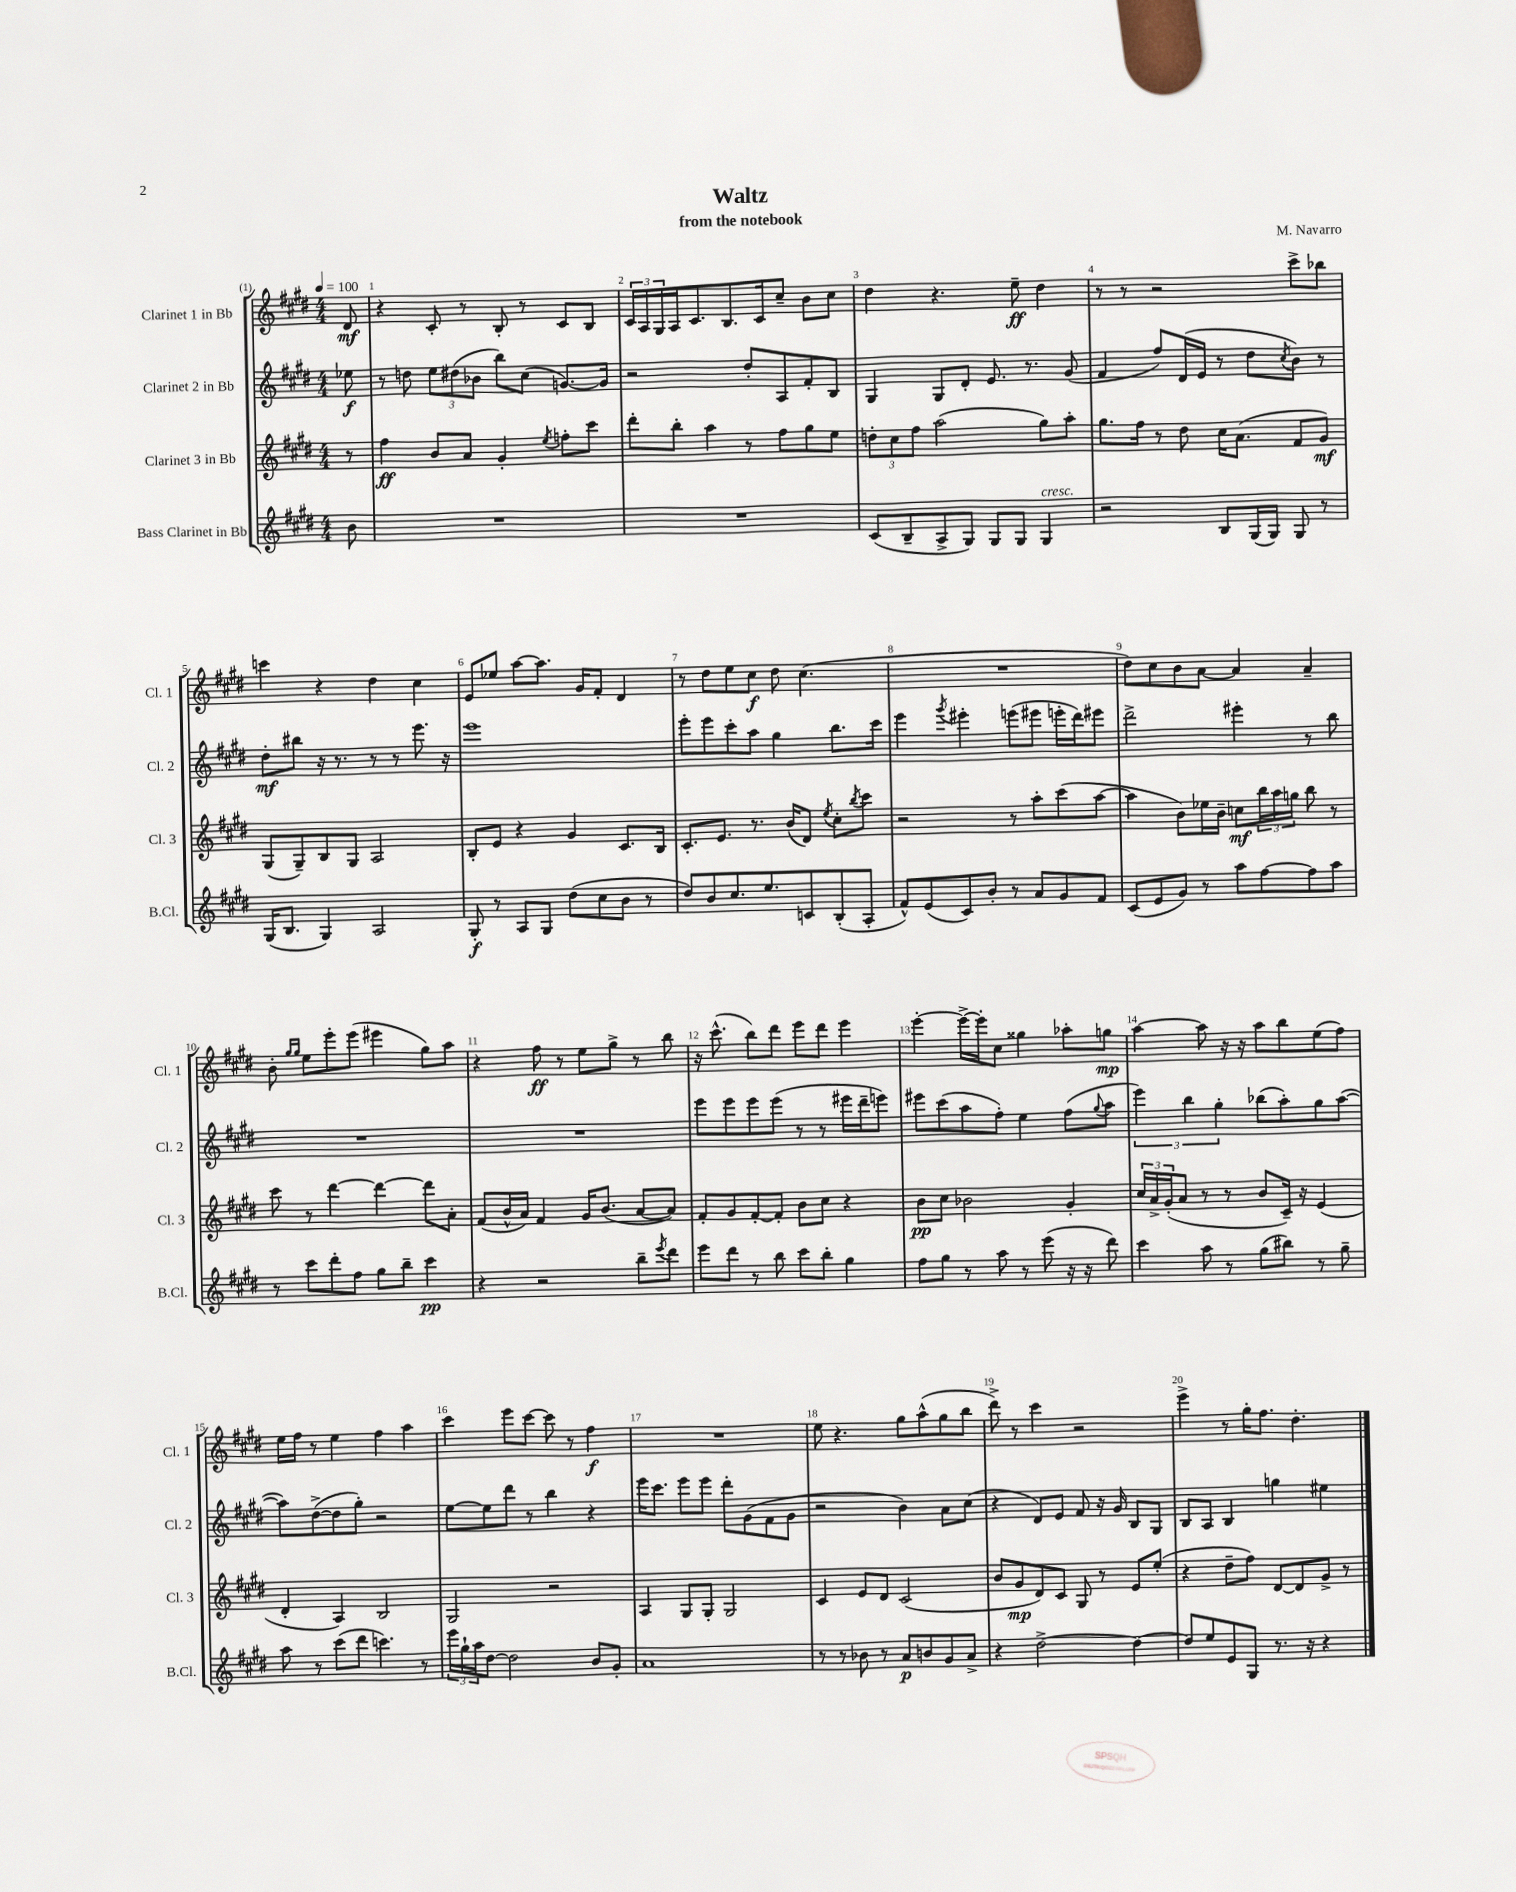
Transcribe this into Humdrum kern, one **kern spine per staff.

**kern	**dynam	**kern	**dynam	**kern	**dynam	**kern	**dynam
*part4	*part4	*part3	*part3	*part2	*part2	*part1	*part1
*staff4	*staff4	*staff3	*staff3	*staff2	*staff2	*staff1	*staff1
*I"Bass Clarinet in Bb	*	*I"Clarinet 3 in Bb	*	*I"Clarinet 2 in Bb	*	*I"Clarinet 1 in Bb	*
*I'B.Cl.	*	*I'Cl. 3	*	*I'Cl. 2	*	*I'Cl. 1	*
*clefG2	*	*clefG2	*	*clefG2	*	*clefG2	*
*k[f#c#g#d#]	*	*k[f#c#g#d#]	*	*k[f#c#g#d#]	*	*k[f#c#g#d#]	*
*M4/4	*	*M4/4	*	*M4/4	*	*M4/4	*
*MM100	*	*MM100	*	*MM100	*	*MM100	*
=	=	=	=	=	=	=	=
8b\	.	8r	.	8ee-X\	f	8d#/	mf
=1	=1	=1	=1	=1	=1	=1	=1
1r	.	4ff#\	ff	8r	.	4r	.
.	.	.	.	8ddn\	.	.	.
.	.	8b/L	.	12ee\L	.	8c#'/	.
.	.	.	.	(12dd#X\	.	.	.
.	.	8a/J	.	.	.	8r	.
.	.	.	.	12b-X\J	.	.	.
.	.	4g#'/	.	8bb\L)	.	8B'/	.
.	.	.	.	(8cc#\J	.	8r	.
.	.	8qee/	.	.	.	.	.
.	.	8ffn'\L	.	[8.gn/L)	.	8c#/L	.
.	.	8ccc#\J	.	.	.	8B/J	.
.	.	.	.	16g/Jk]	.	.	.
=2	=2	=2	=2	=2	=2	=2	=2
1r	.	8ddd#'\L	.	2r	.	24c#/LL	.
.	.	.	.	.	.	24A/	.
.	.	.	.	.	.	24G#/	.
.	.	8bb'\J	.	.	.	16A/J	.
.	.	.	.	.	.	8.c#/	.
.	.	4aa\	.	.	.	.	.
.	.	.	.	.	.	8.B/	.
.	.	8r	.	8dd#'/L	.	.	.
.	.	.	.	.	.	16c#/k	.
.	.	8ff#\L	.	8A/	.	8cc#~/J	.
.	.	8gg#\	.	8f#'/	.	8b\L	.
.	.	8ee\J	.	8B/J	.	8cc#\J	.
=3	=3	=3	=3	=3	=3	=3	=3
(8c#/L	.	12ddn'\L	.	4G#/	.	4dd#\	.
.	.	12cc#\	.	.	.	.	.
8B~/	.	.	.	.	.	.	.
.	.	12ff#\J	.	.	.	.	.
8A^/	.	(2aa\	.	8G#/L	.	4.r	.
8G#/J)	.	.	.	8d#'/J	.	.	.
8G#/L	.	.	.	8.e/	.	.	.
8G#/J	.	.	.	.	.	8ee~\	ff
.	.	.	.	8.r	.	.	.
!LO:TX:a:i:t=cresc.	!	!	!	!	!	!	!
4G#/	.	8gg#\L)	.	.	.	4dd#\	.
.	.	8aa'\J	.	(8g#/	.	.	.
=4	=4	=4	=4	=4	=4	=4	=4
2r	.	8.gg#\L	.	4f#/	.	8r	.
.	.	.	.	.	.	8r	.
.	.	16ff#\Jk	.	.	.	.	.
.	.	8r	.	8ff#/L)	.	2r	.
.	.	8dd#\	.	(16d#/L	.	.	.
.	.	.	.	16e/JJ	.	.	.
8B/L	.	16cc#\KL	.	8r	.	.	.
.	.	(8.a\J	.	.	.	.	.
(16G#/L	.	.	.	8dd#\L	.	.	.
16G#/JJ)	.	.	.	.	.	.	.
.	.	.	.	8qcc#/	.	.	.
8G#/	.	8f#/L	.	8b\J)	.	8ccc#^\L	.
8r	.	8g#/J)	mf	8r	.	8bb-X\J	.
!!LO:LB:g=z
=5	=5	=5	=5	=5	=5	=5	=5
(16G#/KL	.	(8G#/L	.	8dd#'\L	mf	4cccn\	.
8.B/J	.	.	.	.	.	.	.
.	.	8G#~/)	.	8bb#X\J	.	.	.
4G#/)	.	8B/	.	16r	.	4r	.
.	.	.	.	8.r	.	.	.
.	.	8G#/J	.	.	.	.	.
2A/	.	2A/	.	8r	.	4dd#\	.
.	.	.	.	8r	.	.	.
.	.	.	.	8.eee\	.	4cc#\	.
.	.	.	.	16r	.	.	.
=6	=6	=6	=6	=6	=6	=6	=6
8G#'/	f	8B'/L	.	1eee	.	8e/L	.
8r	.	8e/J	.	.	.	8ee-X/J	.
8A/L	.	4r	.	.	.	[8aa\L	.
8G#/J	.	.	.	.	.	8.aa\J]	.
(8dd#\L	.	4g#/	.	.	.	.	.
.	.	.	.	.	.	16g#/KL	.
8cc#\	.	.	.	.	.	8f#'/J	.
8b\J	.	8.c#/L	.	.	.	4d#/	.
8r	.	.	.	.	.	.	.
.	.	16B/Jk	.	.	.	.	.
=7	=7	=7	=7	=7	=7	=7	=7
8dd#/L)	.	8.c#'/L	.	8eee'\L	.	8r	.
8b/	.	.	.	8eee\	.	8dd#\L	.
.	.	8.e/J	.	.	.	.	.
8.cc#/	.	.	.	8ccc#'\	.	8ee\	.
.	.	8.r	.	8aa\J	.	8cc#\J	f
8.ee/	.	.	.	.	.	.	.
.	.	.	.	4gg#\	.	8dd#\	.
.	.	(16b/KL	.	.	.	.	.
8cn/	.	8d#/J)	.	.	.	(4.cc#\	.
.	.	8qee/	.	.	.	.	.
(8B'/	.	8cc#'\L	.	8.bb\L	.	.	.
.	.	8qbb/	.	.	.	.	.
8A'/J	.	8ccc#\J	.	.	.	.	.
.	.	.	.	16ccc#\Jk	.	.	.
=8	=8	=8	=8	=8	=8	=8	=8
8f#^^/L)	.	2r	.	4eee\	.	1r	.
(8e/	.	.	.	.	.	.	.
.	.	.	.	8qggg#/	.	.	.
8c#/)	.	.	.	4eee#X'\	.	.	.
8b'/J	.	.	.	.	.	.	.
8r	.	8r	.	(8eeen\L	.	.	.
8a/L	.	8aa'\L	.	8eee#X\J	.	.	.
8g#/	.	(8ccc#\	.	16eeen'\LL	.	.	.
.	.	.	.	16ddd#\J)	.	.	.
8f#/J	.	[8aa\J	.	8eee#X\J	.	.	.
=9	=9	=9	=9	=9	=9	=9	=9
(8c#/L	.	4aa\]	.	2ddd#^\	.	8dd#\L)	.
8e/	.	.	.	.	.	8cc#\	.
8g#/J)	.	8b\L)	.	.	.	8b\	.
8r	.	16ee-X\L	.	.	.	[8a\J	.
.	.	16b~\JJ	.	.	.	.	.
8aa\L	.	8ccn\L	mf	4eee#X'\	.	4a/]	.
[8ff#\	.	24bb\L	.	.	.	.	.
.	.	24aa\	.	.	.	.	.
.	.	24ggn\JJ	.	.	.	.	.
8ff#\]	.	8bb\	.	8r	.	4a~/	.
8aa\J	.	8r	.	8bb\	.	.	.
!!LO:LB:g=z
=10	=10	=10	=10	=10	=10	=10	=10
8r	.	8ccc#\	.	1r	.	8b'\	.
.	.	.	.	.	.	16qqgg#/LL	.
.	.	.	.	.	.	16qqgg#/JJ	.
8ccc#\L	.	8r	.	.	.	8ee\L	.
8ddd#'\	.	[4ddd#\	.	.	.	8eee'\	.
8ff#\J	.	.	.	.	.	(8eee\J	.
8gg#\L	.	4ddd#\_	.	.	.	4eee#X\	.
8bb~\J	.	.	.	.	.	.	.
4ccc#\	pp	8ddd#\L]	.	.	.	8gg#\L)	.
.	.	8a'\J	.	.	.	8aa\J	.
=11	=11	=11	=11	=11	=11	=11	=11
4r	.	(8f#/L	.	1r	.	4r	.
.	.	16b^^/L	.	.	.	.	.
.	.	16a/JJ)	.	.	.	.	.
2r	.	4f#/	.	.	.	8ff#\	ff
.	.	.	.	.	.	8r	.
.	.	16g#/KL	.	.	.	8ee\L	.
.	.	(8.b/J	.	.	.	.	.
.	.	.	.	.	.	8gg#^\J	.
8bb~\L	.	[8a/L	.	.	.	8r	.
8qeee/	.	.	.	.	.	.	.
8ddd#\J	.	8a/J])	.	.	.	8bb\	.
=12	=12	=12	=12	=12	=12	=12	=12
8eee\L	.	8f#'/L	.	8eee\L	.	16r	.
.	.	.	.	.	.	(8.ccc#^^\	.
8ddd#\J	.	8g#/	.	8eee\	.	.	.
8r	.	[8f#'/	.	8eee\	.	8bb\L)	.
8bb\	.	8f#'/J]	.	(8eee\J	.	8ddd#\J	.
8ccc#\L	.	8b\L	.	8r	.	8eee\L	.
8bb'\J	.	8cc#\J	.	8r	.	8ddd#\J	.
4gg#\	.	4r	.	16eee#X\LL	.	4eee\	.
.	.	.	.	16ddd#~\J	.	.	.
.	.	.	.	8eeen\J)	.	.	.
=13	=13	=13	=13	=13	=13	=13	=13
8ff#\L	.	8b\L	pp	8eee#X\L	.	[4eee'\	.
8gg#\J	.	8cc#\J	.	(8ccc#\	.	.	.
8r	.	2b-X\	.	8aa\	.	16eee^\LL_	.
.	.	.	.	.	.	16eee'\J]	.
8aa\	.	.	.	8ff#'\J)	.	8cc#\J	.
8r	.	.	.	4ee\	.	4gg##X\	.
(8eee\	.	.	.	.	.	.	.
16r	.	4g#'/	.	(8ff#\L	.	8aa-X'\L	.
16r	.	.	.	.	.	.	.
.	.	.	.	8qqgg#/	.	.	.
8ddd#\)	.	.	.	8aa\J	.	8ggn\J	mp
=14	=14	=14	=14	=14	=14	=14	=14
4ccc#\	.	24cc#/LL	.	6eee\)	.	[4aa\	.
.	.	24a^/	.	.	.	.	.
.	.	(24g#'/J	.	.	.	.	.
.	.	8a/J	.	.	.	.	.
.	.	.	.	6bb\	.	.	.
8aa\	.	8r	.	.	.	8aa\]	.
.	.	.	.	6gg#'\	.	.	.
8r	.	8r	.	.	.	16r	.
.	.	.	.	.	.	16r	.
(8gg#\L	.	8b/L	.	(8bb-X\L	.	8aa\L	.
8bb#X\J)	.	16c#~/Jk)	.	8aa'\)	.	8bb\	.
.	.	16r	.	.	.	.	.
8r	.	(4e/	.	8gg#\	.	(8ee\	.
8gg#~\	.	.	.	([8aa\J	.	8ff#\J)	.
!!LO:LB:g=z
=15	=15	=15	=15	=15	=15	=15	=15
8aa\	.	4d#'/	.	8aa\L])	.	16ee\LL	.
.	.	.	.	.	.	16ff#\JJ	.
8r	.	.	.	([8dd#^\	.	8r	.
(8ccc#\L	.	4A/)	.	8dd#\]	.	4ee\	.
8ddd#\J	.	.	.	8gg#'\J)	.	.	.
4.cccn\)	.	2B/	.	2r	.	4ff#\	.
.	.	.	.	.	.	4aa\	.
8r	.	.	.	.	.	.	.
=16	=16	=16	=16	=16	=16	=16	=16
24eee\LL	.	2G#/	.	[8ee\L	.	4ccc#\	.
24gg#`\	.	.	.	.	.	.	.
24aa\J	.	.	.	.	.	.	.
[8dd#\J	.	.	.	8ee\]	.	.	.
2dd#\]	.	.	.	8ddd#\J	.	8eee\L	.
.	.	.	.	8r	.	[8ccc#\J	.
.	.	2r	.	4bb\	.	8ccc#\]	.
.	.	.	.	.	.	8r	.
8b/L	.	.	.	4r	.	4ff#\	f
8g#'/J	.	.	.	.	.	.	.
=17	=17	=17	=17	=17	=17	=17	=17
1a	.	4A/	.	16eee\KL	.	1r	.
.	.	.	.	8.ccc#\J	.	.	.
.	.	8G#/L	.	8eee\L	.	.	.
.	.	8G#'/J	.	8eee\J	.	.	.
.	.	2G#/	.	8ddd#'\L	.	.	.
.	.	.	.	(8g#\	.	.	.
.	.	.	.	8f#\	.	.	.
.	.	.	.	8g#\J	.	.	.
=18	=18	=18	=18	=18	=18	=18	=18
8r	.	4c#/	.	2r	.	8ee\	.
8r	.	.	.	.	.	4.r	.
8b-X\	.	8e/L	.	.	.	.	.
8r	.	8d#/J	.	.	.	.	.
8a/L	p	(2c#/	.	4b\)	.	8gg#\L	.
8bn/	.	.	.	.	.	(8aa^^\	.
8g#/	.	.	.	8a\L	.	8gg#\	.
8a^/J	.	.	.	(8cc#\J	.	8bb\J	.
=19	=19	=19	=19	=19	=19	=19	=19
4r	.	8b/L	.	4r	.	8ddd#^\)	.
.	.	8g#/	mp	.	.	8r	.
[2dd#^\	.	8d#/)	.	8d#/L)	.	4ccc#\	.
.	.	8c#/J	.	8e/J	.	.	.
.	.	8G#/	.	8f#/	.	2r	.
.	.	8r	.	16r	.	.	.
.	.	.	.	16g#/	.	.	.
4dd#\_	.	8e/L	.	8B/L	.	.	.
.	.	(8ee'/J	.	8G#/J	.	.	.
=20	=20	=20	=20	=20	=20	=20	=20
8dd#/L]	.	4r	.	8B/L	.	4eee^\	.
8ee/	.	.	.	8A/J	.	.	.
8e/	.	8dd#~\L	.	4B/	.	8r	.
8G#/J	.	8ff#\J)	.	.	.	16gg#'\KL	.
.	.	.	.	.	.	8.ff#\J	.
8.r	.	[8d#/L	.	4ggn\	.	.	.
.	.	8d#/]	.	.	.	4.dd#'\	.
16r	.	.	.	.	.	.	.
4r	.	8g#^/J	.	4ee#X\	.	.	.
.	.	8r	.	.	.	.	.
==	==	==	==	==	==	==	==
*-	*-	*-	*-	*-	*-	*-	*-
